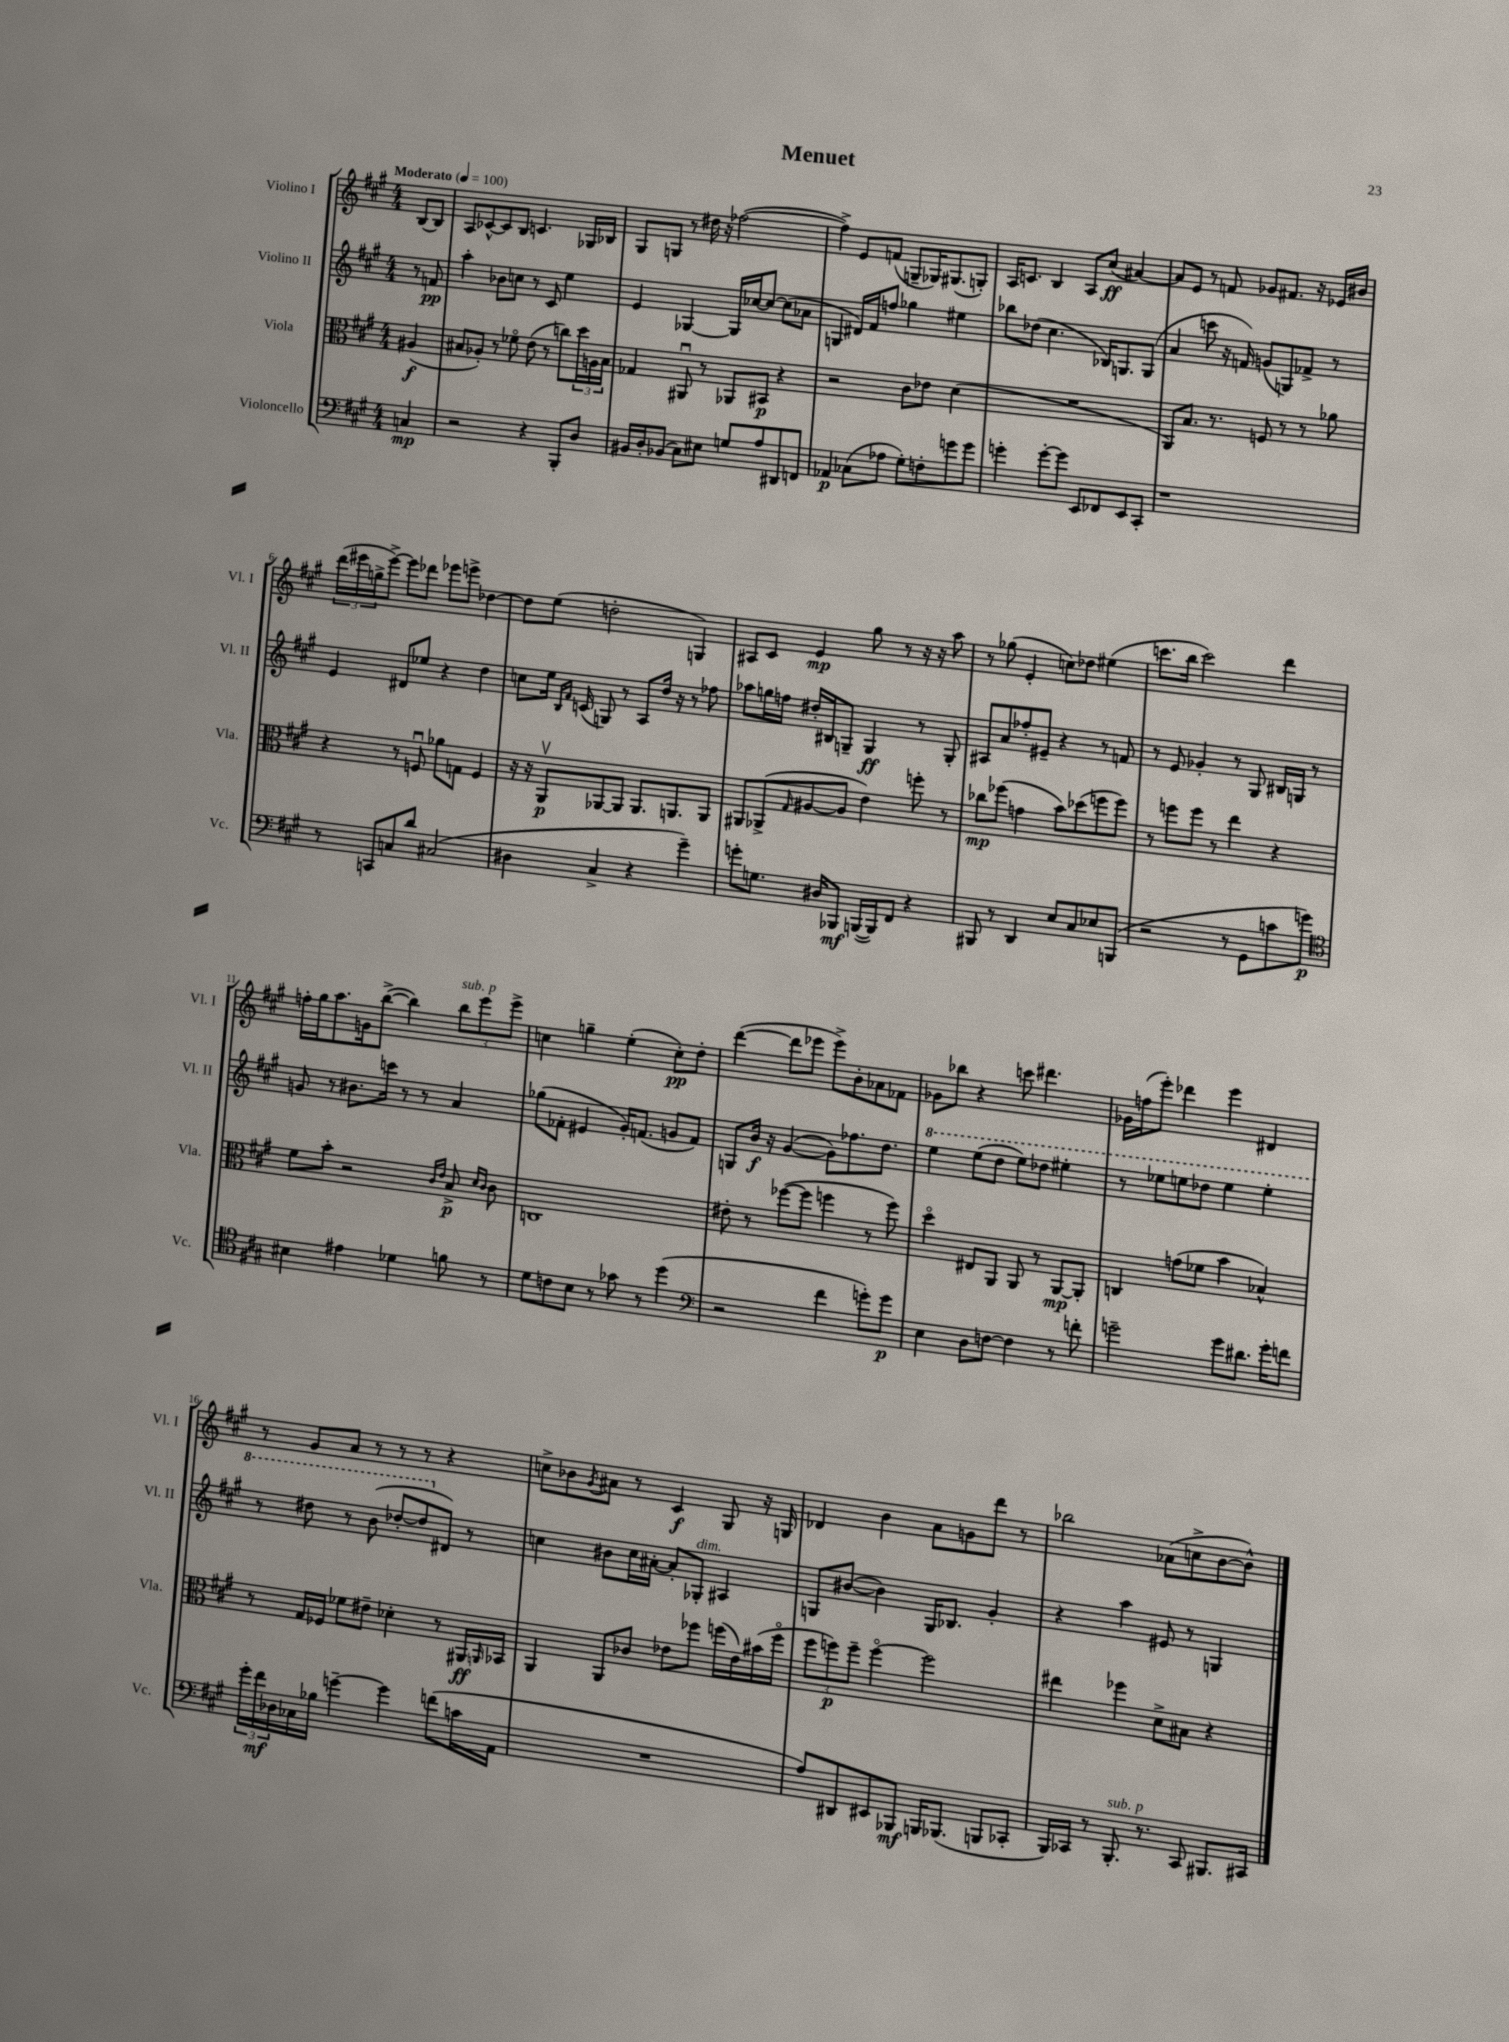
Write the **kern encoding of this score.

**kern	**kern	**kern	**kern
*staff4	*staff3	*staff2	*staff1
*clefF4	*clefC3	*clefG2	*clefG2
*k[f#c#g#]	*k[f#c#g#]	*k[f#c#g#]	*k[f#c#g#]
*M4/4	*M4/4	*M4/4	*M4/4
*MM100	*MM100	*MM100	*MM100
4C	(4A#	8r	[8B
.	.	8f	8B]
=	=	=	=
2r	8B#	4aa'	8A
.	8A-')	.	[8c-^^
.	8r	8b-	8c-]
.	8f-o	8cc	8B
4r	(8e	8r	4.c
.	8r	8c#	.
8BBB'	8cc)	4ee	.
8D	24dd	.	16G-
.	24A	.	.
.	.	.	16B-
.	24B#	.	.
=	=	=	=
16BB#	4G-	4e	8G#
16D'	.	.	.
(8BB-	.	.	8G
8C#)	8AA#u	[4G-	8r
8E#	8r	.	16dd#
.	.	.	16r
8G	8AA-	16G-]	([2ff-
.	.	[16cc-	.
8A	8BB#	8cc-_	.
8DD#	4r	(8cc-]	.
8FF	.	8a-	.
=	=	=	=
4AA-	2r	4G	4ff-^])
(8C-	.	16d#)	8e
.	.	16f#	.
8A-	.	8ff	(8f
8G#')	8c#	4gg-	8G~
8F'	8e-	.	16G-)
.	.	.	(8.G#
8g	(4d	4ee#	.
8g	.	.	8G')
=	=	=	=
4g'	1r	8bb-	16A
.	.	.	8.c
.	.	(8dd-	.
[8g'	.	4.cc#	4B
8g]	.	.	.
8EE	.	.	8A
8FF-	.	16B-)	(8cc#
.	.	8.G	.
8EE	.	.	[4a#)
8CC#'	.	(8G	.
=	=	=	=
1r	8AA)	4a	8a#]
.	8.B	.	8e
.	.	8ccc	8r
.	8.r	.	.
.	.	16r	8f
.	.	16f)	.
.	8F	(8g	8g-
.	8r	8G)	8.f#
.	8r	8f-^	.
.	.	.	16r
.	8a-	8r	16e-
.	.	.	16b#
=	=	=	=
8r	4r	4e	(24ddd
.	.	.	24eee#
.	.	.	24gg^
8CC	.	.	[8eee#^)
8C	8r	8d#	8eee#]
8d	8Fu	8ee-	8ddd-
(2C#	8a-	4r	8eee-
.	8G	.	8eee^
.	4F	4dd	[4dd-
=	=	=	=
4D#	16r	8cc	8dd-]
.	16r	.	.
.	8AAv	16ee	(8ee
.	.	16qqB	.
.	.	16qqf#	.
.	.	(16c	.
4C#^	[8AA-	8G)	2dd'
.	8AA-]	8r	.
4r	8.AA-	8A	.
.	.	16dd	.
.	8.AA	16r	.
4g#~)	.	8r	4G)
.	8AA	8ff-	.
=	=	=	=
8g'	8AA#	8aa-	8A#
8.G	(8AA-^	16gg	8c#
.	.	16ff	.
.	16qqG#	.	.
.	[8A#	16dd#'	4e
16D#	.	16B#	.
8BBB-	8A#]	8G~	.
([16BBB	4e)	4G	8gg#
16BBB])	.	.	.
8FF#	.	.	8r
4r	8ff'	8r	16r
.	.	.	16r
.	8r	8G'	8aa
=	=	=	=
8BBB#	8cc-	8A#	8r
8r	(8ff-	8a	(8gg-
4DD	4g	8ff-'	4e'
.	.	8e#~	.
8E	8b)	4r	8cc)
8C#	(8dd-	.	8dd-
8E-	8ff	8r	(4ee#
(8BBB	8ff)	8f	.
=	=	=	=
2r	8r	8r	8.ccc
.	8ff	8e	.
.	.	.	16bb
.	8ff	4g-'	2ccc)
.	8r	.	.
8r	4ee	8r	.
8GG#	.	8G#	.
8c	4r	16B#	4ddd
.	.	16G	.
8g)	.	8r	.
=	=	=	=
*clefC4	*	*	*
4B#	8f#	8g	16ff'
.	.	.	16gg#
.	8b'	8r	8.aa
4e#	2r	8.b#	.
.	.	.	16g
.	.	.	([8bb^
.	.	16ccc	.
4d-	.	8r	4bb])
.	.	8r	.
.	16qqc#	.	.
.	16qqe	.	.
8f	8B^	4a	12bb
.	.	.	12eee
.	16qqd	.	.
.	16qqc#	.	.
8r	8c#	.	.
.	.	.	12eee^
=	=	=	=
8d	1C	(8gg-	4cc
8c	.	8f-'	.
8B	.	4e#	4gg~
8r	.	.	.
8g-	.	16g#')	(4ee'
.	.	(8.f	.
8r	.	.	.
(4dd	.	8g	8cc')
.	.	8f)	8dd'
=	=	=	=
*clefF4	*	*	*
2r	8e#'	8G	([4ddd
.	8r	16b	.
.	.	16r	.
.	([8ff-	([4g#	8ddd]
.	8ff-]	.	8eee-
4f#	4ff	8g#])	8eee-^)
.	.	8.ff-	8b'
8g')	8r	.	8a-
.	.	8.dd	.
8g	8ff)	.	8f-
=	=	=	=
4E	4ddo	4eee	8g-
.	.	.	8bb-
8D	8E#	(8eee	4r
[8F	8AA	8ddd	.
4F]	8AA	8eee)	8ccc
.	8r	8ddd-	4.ddd#
8r	[8AA	4eee#'	.
8f'	8AA']	.	.
=	=	=	=
2g~	4C	8r	16g-
.	.	.	(16ff
.	.	8eee-	8eee')
.	(8g	8eee	4ddd-
.	8f-	8ddd-	.
8g	4b	4eee	4eee
8.d#	.	.	.
.	4B-^^)	4eee'	4d#
16g'	.	.	.
8f	.	.	.
=	=	=	=
24g#'	8r	8r	8r
24f#	.	.	.
24D-	.	.	.
16C-	16G#	8ddd#	8g#
16B-	16F-	.	.
[4g~	8f-	8r	8a
.	8e#~	(8bb	8r
4g]	4d-'	[8ddd-'	8r
.	.	8ddd-]	8r
(8f	8r	8d#)	4r
16c	16AA#	8r	.
.	16qqAA	.	.
16AA	16BB-	.	.
=	=	=	=
1r	4AA	4cc	8cc^
.	.	.	8b-
.	.	.	8qg#
.	8AA	8b#	8a#
.	8c-	16cc	8r
.	.	[16a#'	.
.	8e-	8a#']	4c#
.	8ff-	8G-'	.
.	(16ff	4A#	8G#
.	16e-)	.	.
.	(16b#	.	16r
.	16ffo	.	16G
=	=	=	=
8A)	12ff#	8G	4d-
.	12ff)	.	.
8DD#	.	([8b#	.
.	12ff~	.	.
8EE#	[4ffo	4b#])	4b
8BBB-	.	.	.
16BBB	2ff]	16G	8a
(8.BBB-	.	8.B-	.
.	.	.	8g
8BBB	.	4g#'	8ddd
8CC-'	.	.	8r
=	=	=	=
16BBB)	4ee#	4r	2bb-
16CC-	.	.	.
8r	.	.	.
8.BBB'	4ff-	4aa	.
8.r	.	.	.
.	8d^	8e#	(8a-
8CC-	8B#	8r	8cc^
8.BBB#	4r	4G	[8b
.	.	.	8b^^])
16CC#	.	.	.
==	==	==	==
*-	*-	*-	*-
